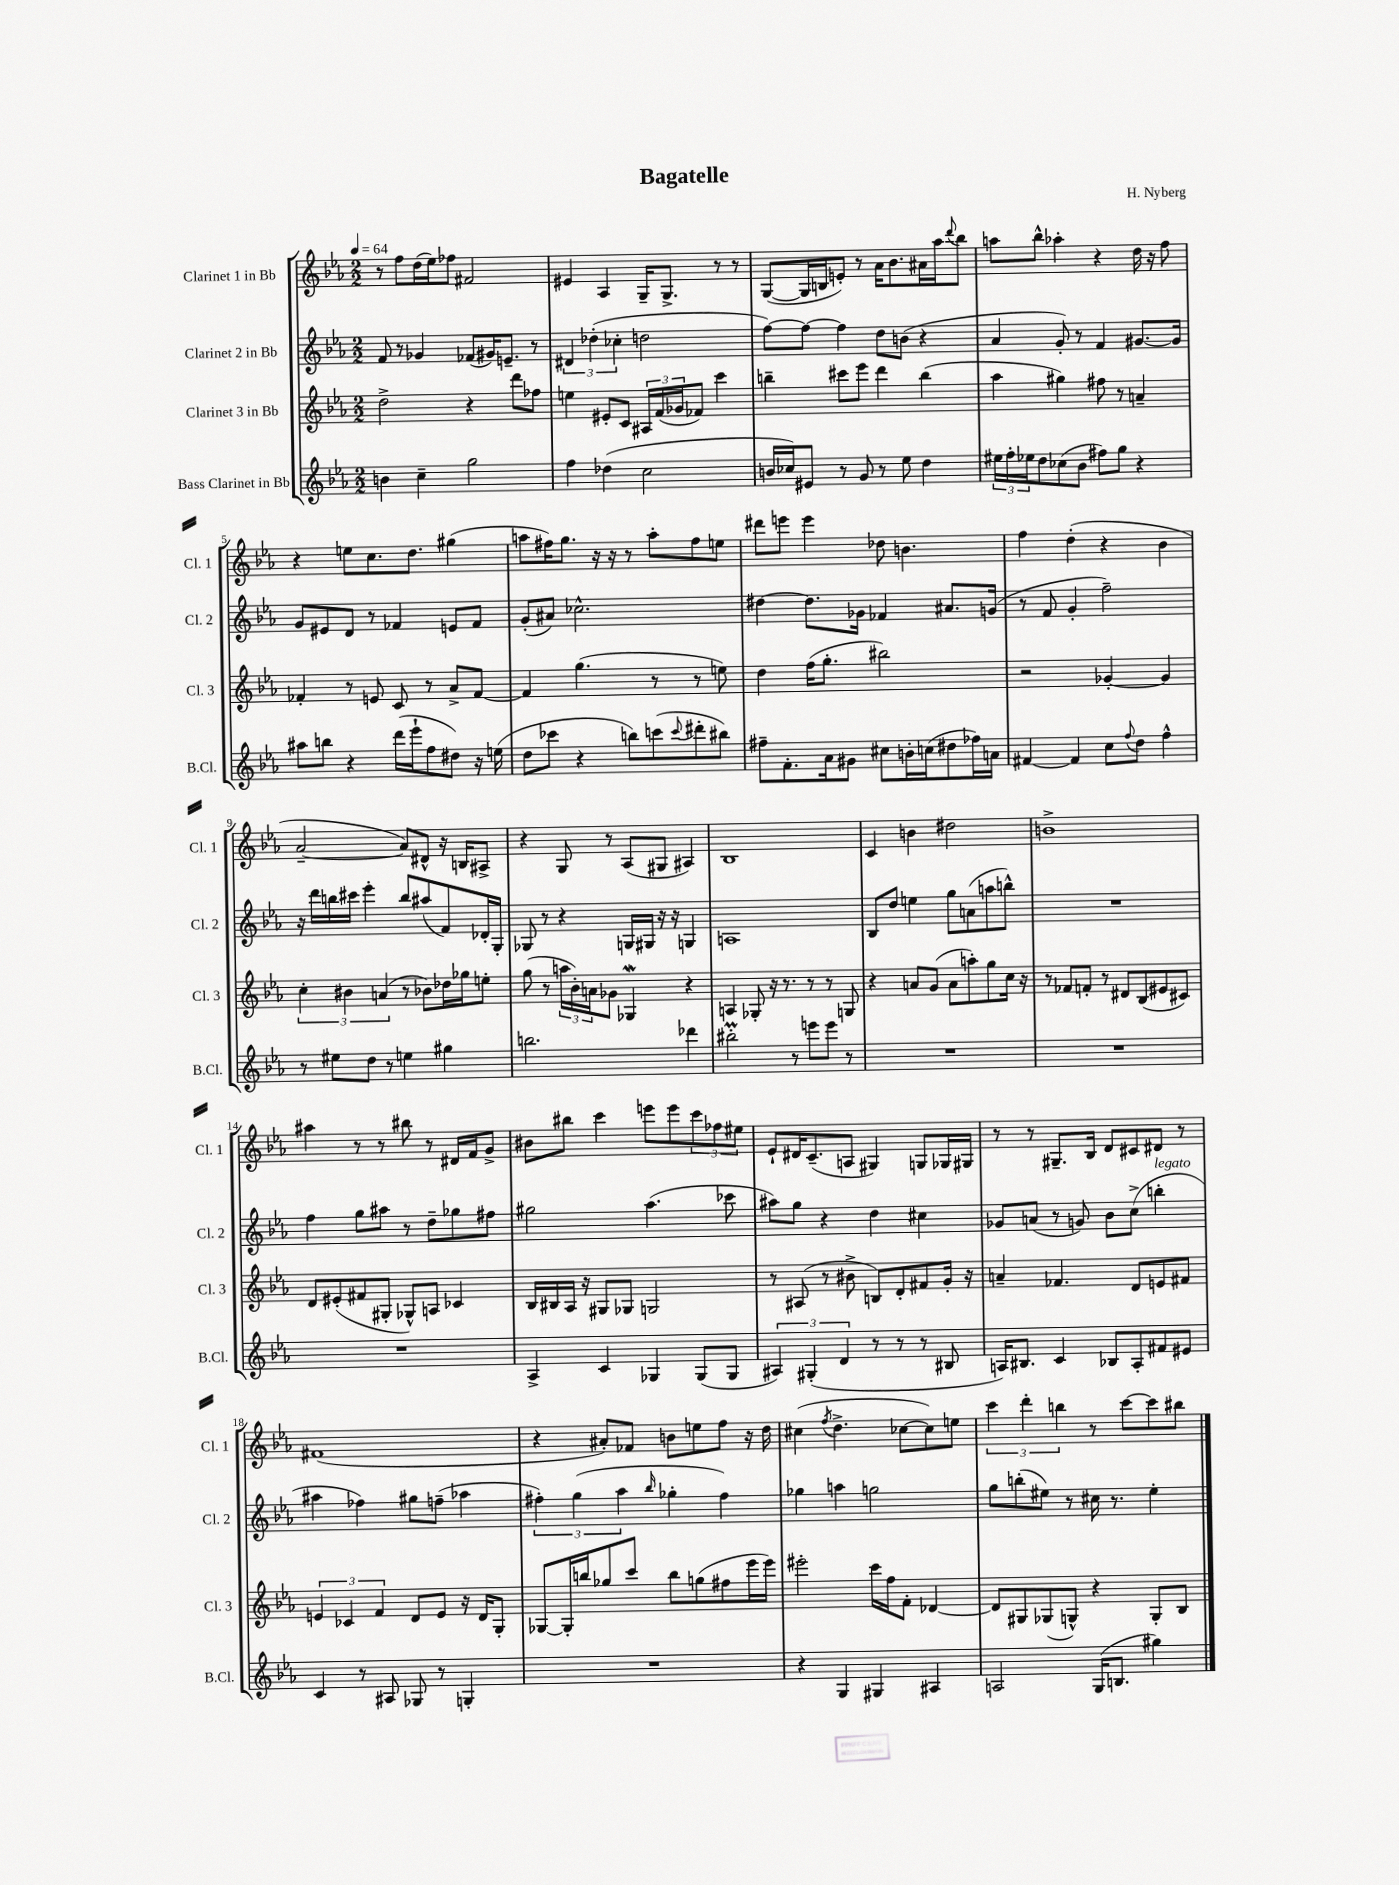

**kern	**kern	**kern	**kern
*staff4	*staff3	*staff2	*staff1
*clefG2	*clefG2	*clefG2	*clefG2
*k[b-e-a-]	*k[b-e-a-]	*k[b-e-a-]	*k[b-e-a-]
*M2/2	*M2/2	*M2/2	*M2/2
*MM64	*MM64	*MM64	*MM64
4b	2dd^	8f	8r
.	.	8r	8ff
4cc~	.	4g-	(16dd
.	.	.	16ee-)
.	.	.	8ff-
2gg	4r	(8f-	2f#
.	.	16g#)	.
.	.	8.e~	.
.	8ddd	.	.
.	8ff-	8r	.
=	=	=	=
4ff	4ee	6d#	4e#
.	.	(6dd-'	.
(4dd-	8e#'	.	4A-
.	.	6cc-'	.
.	8c	.	.
2cc	24A#	2dd	16G~
.	(24f	.	.
.	.	.	8.G^
.	24g-	.	.
.	8f-)	.	.
.	4ccc	.	8r
.	.	.	8r
=	=	=	=
16b	4bb~	[8ff)	([8G
16cc-)	.	.	.
8e#	.	8ff_	16G]
.	.	.	16B
8r	8ccc#	4ff]	8e')
8g	8eee-	.	8r
8r	4ddd	8dd	16a-
.	.	.	8.b-
8ee-	.	(8b	.
4dd	(4bb	4r	16a#
.	.	.	16aa-
.	.	.	8qqddd
.	.	.	8bb-
=	=	=	=
24ee#	4aa-	4a-	8aa
24ff'	.	.	.
24ee-	.	.	.
8dd	.	.	8bb-^^
(8cc-	4gg#)	8g')	4aa-'
8b-	.	8r	.
8ff#)	8ff#	4f	4r
8gg	8r	.	.
4r	4a~	[8.g#	16dd
.	.	.	16r
.	.	.	8ff
.	.	16g#]	.
=	=	=	=
8aa#	4f-'	8g	4r
8bb	.	8e#	.
4r	8r	8d	8ee
.	8e	8r	8.cc
(16ddd	8c	4f-	.
16eee-`	.	.	8.dd
8ff	8r	.	.
8dd#)	8a-^	8e	(4gg#
16r	[8f-	8f-	.
(16ee	.	.	.
=	=	=	=
8dd	4f-]	(8g'	8aa
8ccc-	.	8a#)	16ff#)
.	.	.	8.gg
4r	(4.gg	2.cc-^^	.
.	.	.	16r
.	.	.	16r
8bb)	.	.	8r
(8ccc	8r	.	8aa'
8qqccc	.	.	.
8ddd#'	8r	.	8ff#
8bb#)	8ee)	.	8ee
=	=	=	=
8ff#~	4dd	[4dd#	8ddd#
8.f'	.	.	8eee
.	(16ff	8.dd#]	4eee
16a-	8.gg'	.	.
8g#	.	.	.
.	.	16g-	.
8cc#	2bb#)	4f-	8dd-
16b'	.	.	4.b
(16cc	.	.	.
8dd#	.	8.a#	.
16ff-)	.	.	.
16a	.	(16g	.
=	=	=	=
[4f#	2r	8r	4ff
.	.	8f	.
4f#]	.	4g'	(4dd'
8cc	[4g-'	2ff~)	4r
8qqff	.	.	.
8dd	.	.	.
4ff^^	4g-]	.	4b-
=	=	=	=
8r	6cc'	16r	[2a-~
.	.	16ddd	.
8ee#	.	16bb	.
.	6b#	.	.
.	.	16ccc#	.
8dd	.	4eee-'	.
.	(6a	.	.
8r	.	.	.
4ee	8r	8bb	8a-])
.	8b-)	(8aa#	8d#^^
4gg#	16dd-	8f)	16r
.	16gg-	.	16B
.	8ee'	16d-'	8A#^
.	.	16G'	.
=	=	=	=
2.bb	(8gg	8G-	4r
.	8r	8r	.
.	24aa	4r	8G
.	24b-')	.	.
.	24a	.	.
.	8g-	.	8r
.	4G-	16G	(8A-
.	.	16G#	.
.	.	16r	8G#
.	.	16r	.
4ddd-	4r	4G	4A#)
=	=	=	=
2bb#'	4A	1A	1B-
.	8G-'	.	.
.	16r	.	.
.	8.r	.	.
8r	.	.	.
8eee	8r	.	.
8eee	8r	.	.
8r	8G	.	.
=	=	=	=
1r	4r	8B-	4c
.	.	8dd	.
.	8a	4ee	4b
.	(8g	.	.
.	8a	8gg	2dd#
.	8aa')	(8a	.
.	8gg	8aa	.
.	16cc	8bb^^)	.
.	16r	.	.
=	=	=	=
1r	8r	1r	1b^
.	8f-	.	.
.	8f'	.	.
.	8r	.	.
.	8d#	.	.
.	(8B-	.	.
.	8e#	.	.
.	8c#)	.	.
=	=	=	=
1r	8d	4ff	4aa#
.	(8e#'	.	.
.	8f#	8gg	8r
.	8G#'	8aa#	8r
.	8G-^^)	8r	8bb#
.	8A	8dd~	8r
.	4c-	8gg-	16d#
.	.	.	16f
.	.	8ff#	8g^
=	=	=	=
4A-^	16B-	2gg#	8b#
.	16B#	.	.
.	16A-	.	8bb#
.	16r	.	.
4c	8G#	.	4ccc
.	8G-	.	.
4G-	2G	(4.aa-	8eee
.	.	.	8eee
(8G-	.	.	12ccc
.	.	.	12ff-
8G-	.	8ccc-	.
.	.	.	12ee#
=	=	=	=
6A#)	8r	8aa#)	8e-`
.	(8A#	8gg	16d#
(6G#'	.	.	.
.	.	.	(8.c~
.	8r	4r	.
6d	.	.	.
.	8b#^	.	8A
8r	8B)	4dd	4G#)
8r	8d'	.	.
8r	8f#	4cc#	8G
8B#	16g'	.	16G-
.	16r	.	16G#
=	=	=	=
16A)	4a~	8g-	8r
8.B#	.	.	.
.	.	(8a	8r
4c	4.f-	8r	8.G#~
.	.	8g)	.
.	.	.	16B-
8B-	.	8b-	8d
8A'	8d	(8cc^	8c#
8f#	8e	4bb'	8d#
8e#	8f#	.	8r
=	=	=	=
4c	6e	4aa#	(1f#
.	6c-	.	.
8r	.	4ff-)	.
.	6f	.	.
8A#	.	.	.
8G-	8d	8gg#	.
8r	8e	(8ff~	.
4G'	16r	4aa-	.
.	16d	.	.
.	8G'	.	.
=	=	=	=
1r	[8G-	6ff#')	4r
.	16G-']	.	.
.	.	(6gg	.
.	16bb	.	.
.	8gg-	.	8a#')
.	.	6aa-	.
.	8ccc	.	8f-
.	.	16qqbb-	.
.	8bb	4gg-'	8b
.	(8gg	.	8ee
.	8ff#	4ff#)	8ff
.	16eee-	.	16r
.	16eee-)	.	16dd
=	=	=	=
4r	2eee#'	4gg-	(4cc#
.	.	.	8qff
4G	.	4aa	4.dd^
4G#	16ccc	2gg	.
.	16ff	.	.
.	8f'	.	[8cc-
4A#	[4d-	.	8cc-])
.	.	.	8ee
=	=	=	=
2A	8d-]	8gg	6ccc
.	8G#	(8bb'	.
.	.	.	6ddd'
.	(8G-	8ee#)	.
.	.	.	6bb
.	8G^^)	8r	.
(16G	4r	16cc#	8r
8.B	.	8.r	.
.	.	.	[8ccc
4gg#)	8G'	4ee#'	8ccc]
.	8B-	.	8bb#
==	==	==	==
*-	*-	*-	*-
